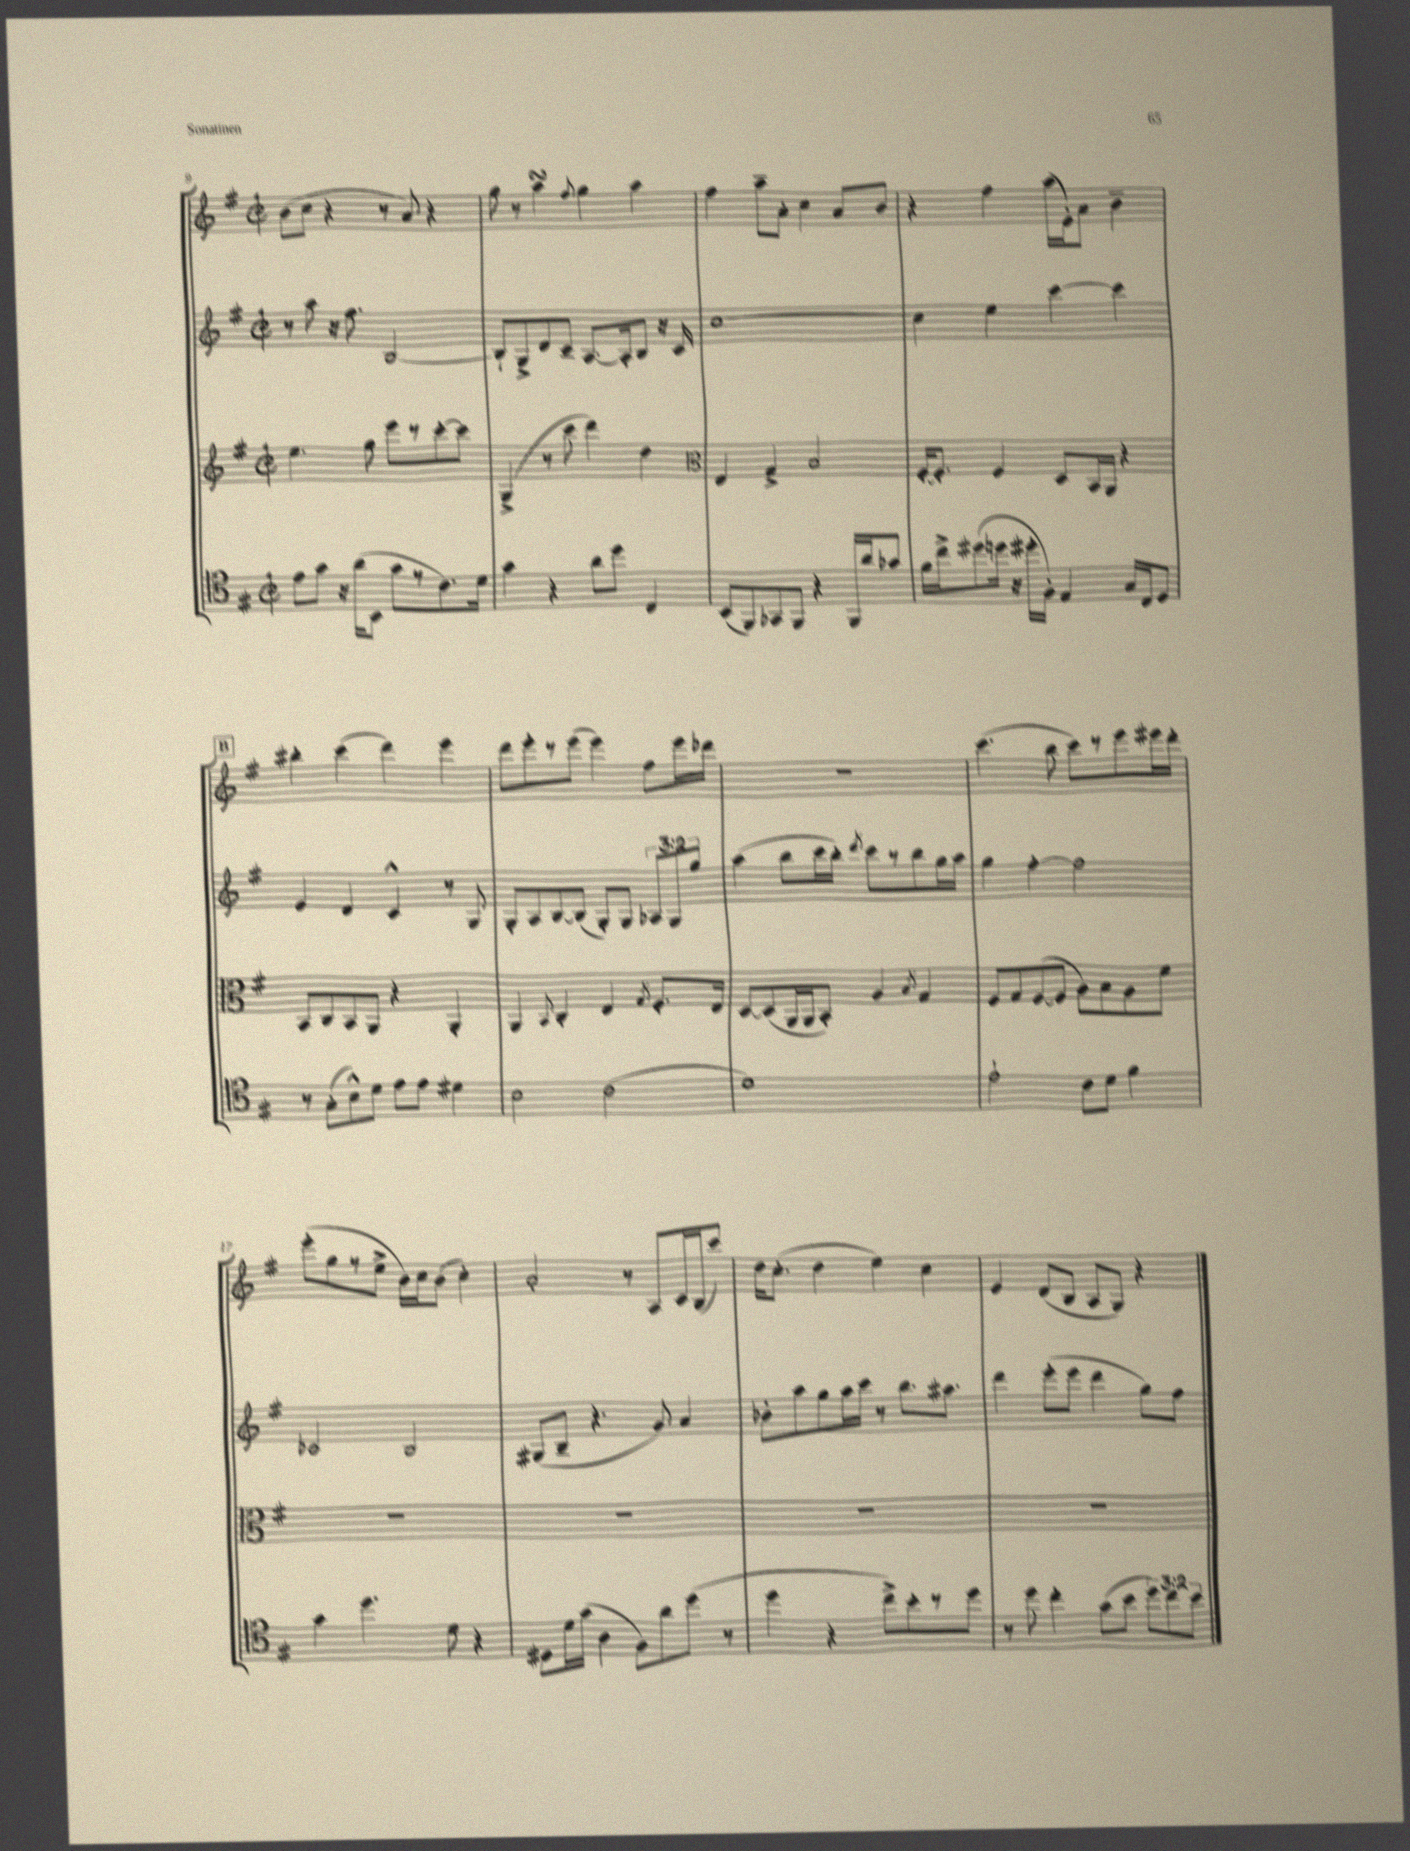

**kern	**kern	**kern	**kern
*staff4	*staff3	*staff2	*staff1
*clefC4	*clefG2	*clefG2	*clefG2
*k[f#]	*k[f#]	*k[f#]	*k[f#]
*M2/2	*M2/2	*M2/2	*M2/2
*met(c|)	*met(c|)	*met(c|)	*met(c|)
8e\L	4.ee\	8r	(8b\L
8g\J	.	8aa\	8cc\J
16r	.	16r	4r
(16a\LK	.	8.ff#\	.
8BB\J	8gg\	.	.
8g\L	8eee\L	[2B/	8r
8r	8r	.	8a/)
8.c\)	[8ccc'\	.	4r
.	8ccc\]J	.	.
16d\Jk	.	.	.
=	=	=	=
4g\	(4G^/	8B`/]L	8gg\
.	.	8G^/	8r
4r	8r	8d/	4aa\
.	8ccc\	8c~/J	.
.	.	.	8qqff#/
8a\L	4ddd\)	[8.A/L	4gg\
8dd\J	.	.	.
.	.	16A'/]k	.
4C/	4dd\	8B/J	4aa\
.	.	16r	.
.	.	16c/	.
=	=	=	=
*	*clefC3	*	*
(8BB/L	4E/	[1cc	4ff#\
8FF#/)	.	.	.
8GG-/	4G^/	.	8aa~\L
8FF#/J	.	.	8a'\J
4r	2B/	.	4cc\
16FF#/LL	.	.	8a/L
16a/J	.	.	.
8g-/J	.	.	8b/J
=	=	=	=
16f#\LL	[16F#'/LK	4cc\]	4r
16cc^\J	8.F#'/]J	.	.
(8dd#\	.	.	.
16dd\Jk	4F#/	4ee\	4ff#\
16r	.	.	.
16dd#'\LL	.	.	.
16F#'\JJ)	.	.	.
4E/	8D/L	[4ccc\	(16aa\LL
.	.	.	16e'\J)
.	16BB/L	.	8a\J
.	16AA/JJ	.	.
16G/LL	4r	4ccc\]	4b~\
16C/J	.	.	.
8D/J	.	.	.
=	=	=	=
8r	8BB/L	4e/	4bb#'\
(8G'\L	8C/	.	.
8B^^\)	8BB/	4d/	(4ccc\
8d\J	8AA/J	.	.
8e\L	4r	4c^^/	4ddd\)
8e\J	.	.	.
4d#\	4AA'/	8r	4eee\
.	.	8G/	.
=	=	=	=
2B\	4AA/	8G'/L	8ddd\L
.	.	8A/	8eee'\
.	8qqBB/	.	.
.	4C'/	[8B/	8r
.	.	(8B/]J	(8eee\J
(2c\	4E/	8G'/L)	4eee\)
.	.	8G/J	.
.	8qG/	.	.
.	8.F#'/L	12A-/L	8ff#\L
.	.	12G/	.
.	.	.	16eee\L
.	.	12gg/J	.
.	16E/Jk	.	16ddd-\JJ
=	=	=	=
1d)	[8D/L	(4aa\	1r
.	(8D/]	.	.
.	16AA/L	8bb\L	.
.	16AA/J	.	.
.	8BB'/J)	16ccc\L	.
.	.	16bb'\JJ)	.
.	.	8qddd/	.
.	4A/	8ccc\L	.
.	.	8r	.
.	8qB/	.	.
.	4G/	8bb\	.
.	.	16gg\L	.
.	.	16aa\JJ	.
=	=	=	=
2e`\	8F#/L	4gg\	(4.ccc\
.	8G/	.	.
.	([8F#/	[4ff#'\	.
.	8F#/]J	.	8bb\
8c\L	8A\L)	2ff#\]	8ccc\L)
8d\J	8B\	.	8r
4f#\	8A\	.	8eee\
.	8f#\J	.	16eee#\L
.	.	.	16ddd'\JJ
=	=	=	=
4g\	1r	2c-/	(8eee'\L
.	.	.	8gg\
4.dd\	.	.	8r
.	.	.	8ee^\J
.	.	2B/	16b\LL)
.	.	.	16cc\J
8d\	.	.	(8b\J
4r	.	.	4cc'\)
=	=	=	=
8D#\L	1r	(8G#/L	2a'/
16d\L	.	8B~/J	.
(16g\JJ	.	.	.
4A\	.	4.r	.
8F#\L)	.	.	8r
8a\	.	8g/)	8A/L
(8dd\J	.	4a/	16c/L
.	.	.	(16B/J
8r	.	.	8ccc/J)
=	=	=	=
4dd\	1r	8b-'\L	16dd\LK
.	.	.	(8.cc'\J
.	.	8aa\	.
4r	.	8gg\	4dd\
.	.	16aa\L	.
.	.	16ccc\JJ	.
8cc^\L)	.	8r	4ee\)
8b'\	.	8.bb\L	.
8r	.	.	4cc\
.	.	8.aa#\J	.
8dd\J	.	.	.
=	=	=	=
8r	1r	4ddd\	4e/
8dd\	.	.	.
4cc'\	.	(8eee'\L	(8d/L
.	.	8eee\J	8B/J
(8g\L	.	4ddd\	8A/L
8b\J	.	.	8G/J)
12dd\L)	.	8gg\L)	4r
12cc\	.	.	.
.	.	8ff#\J	.
12b\J	.	.	.
==	==	==	==
*-	*-	*-	*-
